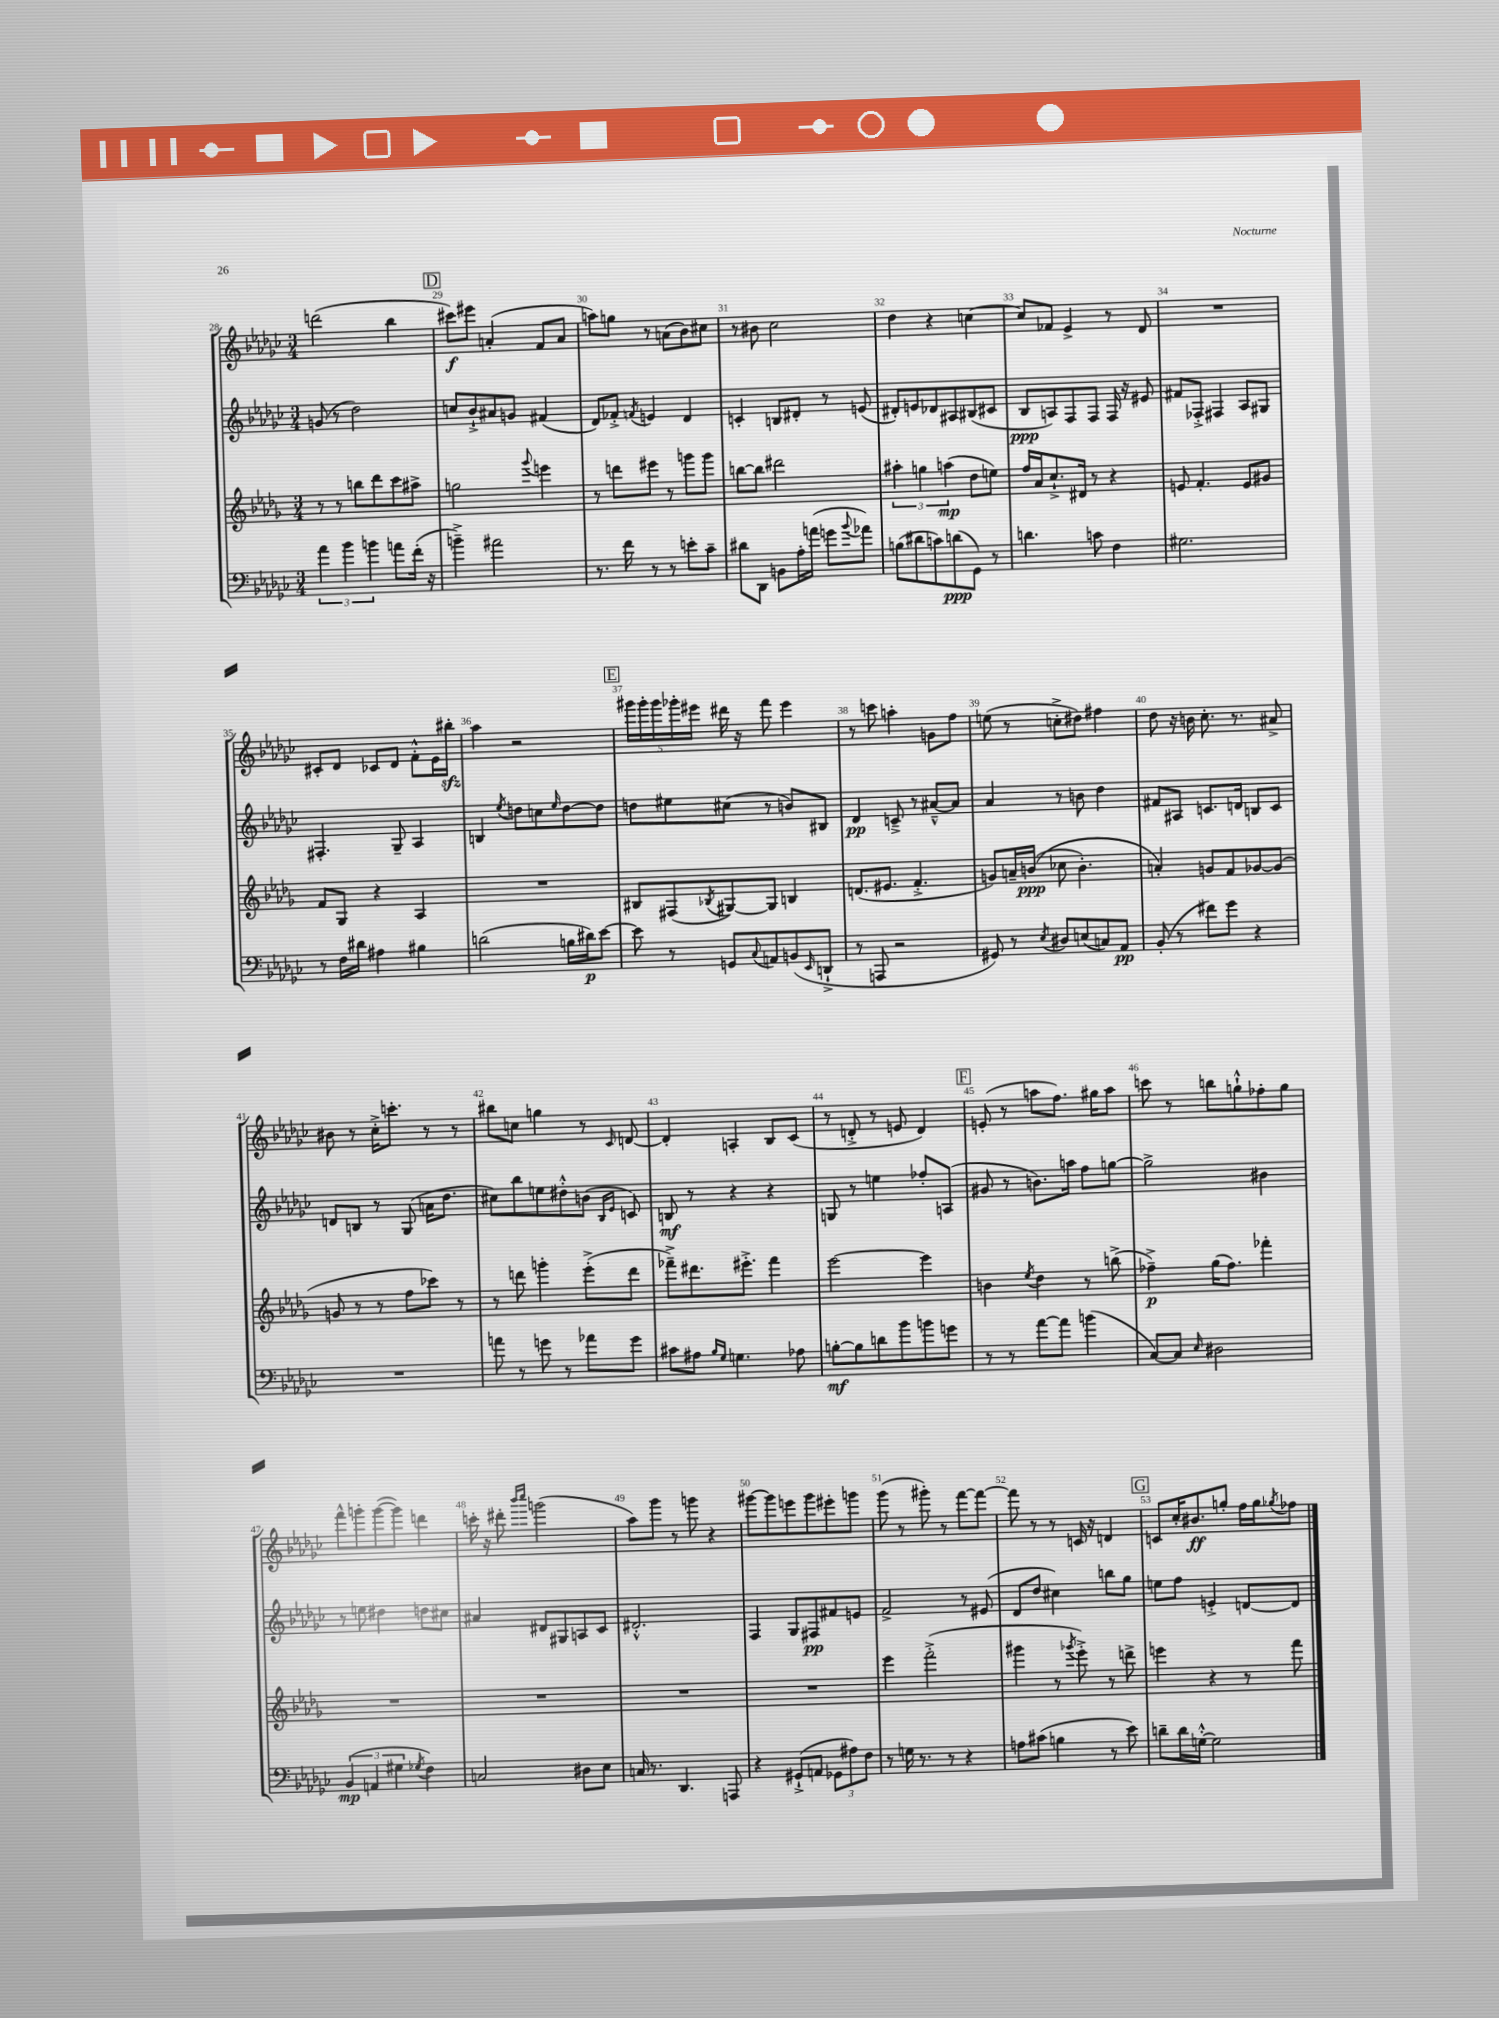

**kern	**kern	**kern	**kern
*staff4	*staff3	*staff2	*staff1
*clefF4	*clefG2	*clefG2	*clefG2
*k[b-e-a-d-g-c-]	*k[b-e-a-d-g-]	*k[b-e-a-d-g-c-]	*k[b-e-a-d-g-c-]
*M3/4	*M3/4	*M3/4	*M3/4
6a-\	8r	(8g/	(2ddd\
.	8r	8r	.
6b-\	.	.	.
.	8bb\L	2dd-\)	.
6b\	.	.	.
.	8ddd-\	.	.
8a\L	8ccc\	.	4bb-\
(16f'\Jk	8aa#^\J	.	.
16r	.	.	.
=	=	=	=
4b~^\)	2gg\	8cc/L	8ccc#\L)
.	.	8b-`^/	8eee#\J
2a#\	.	8a#/	(4a'/
.	.	8g/J	.
.	8qqggg-/	.	.
.	4eee\	(4f#/	8f/L
.	.	.	8a/J
=	=	=	=
8.r	8r	8d-/L)	8aa\L)
.	8ddd\L	8f-'^/J	8gg\J
16f\	.	.	.
.	.	8qf/	.
8r	8eee#\J	4e/	8r
8r	8r	.	(8a\L
8e'\L	8ggg\L	4d-/	8b-\)
8c-~\J	8ggg\J	.	8cc#\J
=	=	=	=
8d#\L	[8bb\L	4c'/	8r
8DD-\J	8bb\]J	.	8b#\
8BB\L	2ddd#\	8B/L	2cc-\
16A-'\L	.	8d#'/J	.
(16a\JJ	.	.	.
8g\L	.	8r	.
8qqb-/	.	.	.
8a-\J)	.	(8e/	.
=	=	=	=
(8B\L	6aa#'\	8d#'/L)	4dd-\
8d#\	.	8e/	.
.	6gg\	.	.
8c\)	.	8d-/	4r
.	(6aa\	.	.
(8d\	.	8A#/	.
8GG-\J)	8dd-\L	(8B#/	[4cc\
8r	8ee\J)	8c#/J	.
=	=	=	=
4.d\	16ff/LL	8B-/L	8cc/]L
.	16a-/J	.	.
.	8.cc`^/	8A/)	8f-/J
.	.	8F/	4e-^/
.	16d#/Jk	.	.
8c\	8r	8F/J	.
4F\	4r	16F/	8r
.	.	16r	.
.	.	8e#/	8d-/
=	=	=	=
2.G#\	8e/	8f#/L	2.r
.	4.f'/	8F-'^/J	.
.	.	4F#/	.
.	8e/L	8A-/L	.
.	8g#/J	8G#/J	.
=	=	=	=
8r	8f/L	4.F#'/	8c#'/L
16F\LL	8G-/J	.	8d-/J
16d#\JJ	.	.	.
4A#\	4r	.	8c-/L
.	.	8G-~/	8d-/J
4B#\	4A-/	4A-/	8f'^^\L
.	.	.	16e-\L
.	.	.	16bb#'\JJ
=	=	=	=
(2d\	2.r	4B/	4aa-\
.	.	8qee-/	.
.	.	8dd\L	2r
.	.	8cc\	.
.	.	16qqee-/	.
16B\LL	.	[8dd\	.
16d#\J)	.	.	.
[8e-\J	.	8dd\]J	.
=	=	=	=
8e-\]	8B#/L	8dd\L	20ggg#\LL
.	.	.	20ggg#'\
.	.	.	20ggg#\
8r	(8F#/	8ee#\	.
.	.	.	20ggg-'\
.	.	.	20eee#\JJ
.	8qB-/	.	.
8GG/L	[8G#/)	(8cc#\J	16ddd#\
.	.	.	16r
8qqC-/	.	.	.
8AA/	8G#/]J	8r	8fff\
(8BB/	4B/	8b/L)	4eee#\
16qqEE-/	.	.	.
8DD`^/J	.	8B#/J	.
=	=	=	=
8r	(8.d/L	4d-/	8r
8AAA/	.	.	8ccc\
.	8.e#/J	.	.
2r	.	8c~^/	4aa'\
.	4.f'^/	8r	.
.	.	[8a#~^^/L	8g\L
.	.	8a#/]J	8ff\J
=	=	=	=
8GG#/)	8g/L)	4a-/	(8ee\
8r	16a~/L	.	8r
.	&((16b/JJ	.	.
8qE-/	.	.	.
8D#/L	8cc-\	8r	8cc'^\L
(8E/	4.b'\)	8b\	8dd#\J)
8C/)	.	4dd-\	4ff#\
8AA-/J	.	.	.
=	=	=	=
(8BB-'/	4a'/&)	8f#/L	8dd-\
8r	.	8A#/J	16r
.	.	.	16b\
8f#\L)	8g/L	8.c/L	8.cc-'\
8g-\J	8f/	.	.
.	.	16d/Jk	8.r
4r	[8g-/	8B/L	.
.	(8g-/]J	8c/J	8a#^/
=	=	=	=
2.r	8g/	8d/L	8b#\
.	8r	8B/J	8r
.	8r	8r	16cc-'^\LK
.	.	.	8.ccc'\J
.	8ff\L	(8G-/	.
.	8ccc-\J)	16a\LK	8r
.	.	8.dd-\J	.
.	8r	.	8r
=	=	=	=
8a\	8r	8cc#\L)	8bb#\L
8r	8ddd\	8bb-\	8cc\J
8g\	4ggg'\	8ee\	4gg\
8r	.	8dd#'^^\	.
8a-\L	(8eee-'^\L	(8b\J	8r
.	.	16qqB-/LL	.
.	.	16qqe-/JJ	16qqc-/
8g\J	8ddd\J	8c/)	[8d/
=	=	=	=
8c#\L	8fff-~^\L)	8B/	4d'/]
8A#\J	8.ddd#\	8r	.
16qqB-/LL	.	.	.
16qqG-/JJ	.	.	.
4.G\	.	4r	4A'/
.	8.eee#'^\J	.	.
.	4fff-\	4r	8B-/L
8A-\	.	.	(8c-/J
=	=	=	=
[8B'\L	[2eee-\	8G/	8r
8B\]	.	8r	8d'^/
8d\	.	4ee\	8r
8b-\	.	.	8e/
8b\	4eee-\]	8ff-'/L	4d/)
8g\J	.	(8A/J	.
=	=	=	=
8r	4b\	8g#/	(8e'/
8r	.	8r	8r
.	8qee-/	.	.
[8a-\L	4dd-\	8.b\L)	8aa\L
8a-\]J	.	.	8.ff\J)
.	.	16aa\Jk	.
(4b\	8r	8ff\L	.
.	.	.	16gg#\LK
.	(8bb^\	[8gg\J	8aa\J
=	=	=	=
[8C-/L)	4ff-~^\)	2gg^\]	8ccc\
8C-/]J	.	.	8r
16qqE-/	.	.	.
2D#\	(16gg-\LK	.	8bb\L
.	8.ff-\J)	.	.
.	.	.	8gg`^^\
.	4fff-'\	4b#\	8ff-'\
.	.	.	8gg\J
=	=	=	=
(6BB-/	2.r	8r	8fff^^\L
.	.	8ee\	8ggg'\
6AA/	.	.	.
.	.	4dd#\	([8ggg\
6G#\	.	.	.
.	.	.	8ggg\]J)
8qG-/	.	.	.
4F\)	.	8dd\L	4ddd\
.	.	8cc#\J	.
=	=	=	=
2C/	2.r	4a#/	16ccc'\
.	.	.	16r
.	.	.	8ddd#'\
.	.	.	16qqbbb-/LL
.	.	.	16qqcccc-/JJ
.	.	8d#/L	(2ggg\
.	.	8G#/	.
8D#\L	.	8A/	.
8E-\J	.	8c-/J	.
=	=	=	=
16C/	2.r	2.d#'^^/	8aa-\L)
8.r	.	.	.
.	.	.	8ggg-\J
4.DD-/	.	.	8r
.	.	.	8ggg\
.	.	.	4r
8AAA/	.	.	.
=	=	=	=
4r	2.r	4F/	[8ggg#\L
.	.	.	8ggg#\]
(8GG#`^/L	.	8G-/L	8eee\
8AA/J	.	8F#/	8ggg#\
12GG-\L	.	8f#/	8eee#'\
12A#\)	.	.	.
.	.	8e/J	8ggg\J
12F\J	.	.	.
=	=	=	=
8r	4eee-\	2f^/	(8ggg-\
16G\	.	.	8r
8.r	.	.	.
.	(2fff'^\	.	8ggg#'\)
8r	.	.	8r
4r	.	8r	[8fff\L
.	.	(8e#/	8fff\_J
=	=	=	=
8A\L	4ggg#\	8d-/L	8fff\]
(8c#\J	.	8dd-/J	8r
4B\	8r	4cc#\)	8r
.	8qggg-/	.	.
.	8eee-'^\)	.	16c/
.	.	.	16r
8r	8r	8bb\L	4d/
8e-\)	8ddd^\	8gg-\J	.
=	=	=	=
8d~\L	4eee\	8ee\L	8c/L
16d\L	.	8ff\J	16cc-'/K
[16G'^^\JJ	.	.	8.b#/
2G\]	4r	4e'^/	.
.	.	.	8gg'/J
.	8r	[8d/L	16ff\LL
.	.	.	16gg\J
.	.	.	8qgg-/
.	8fff\	8d/]J	8ff-\J
==	==	==	==
*-	*-	*-	*-
